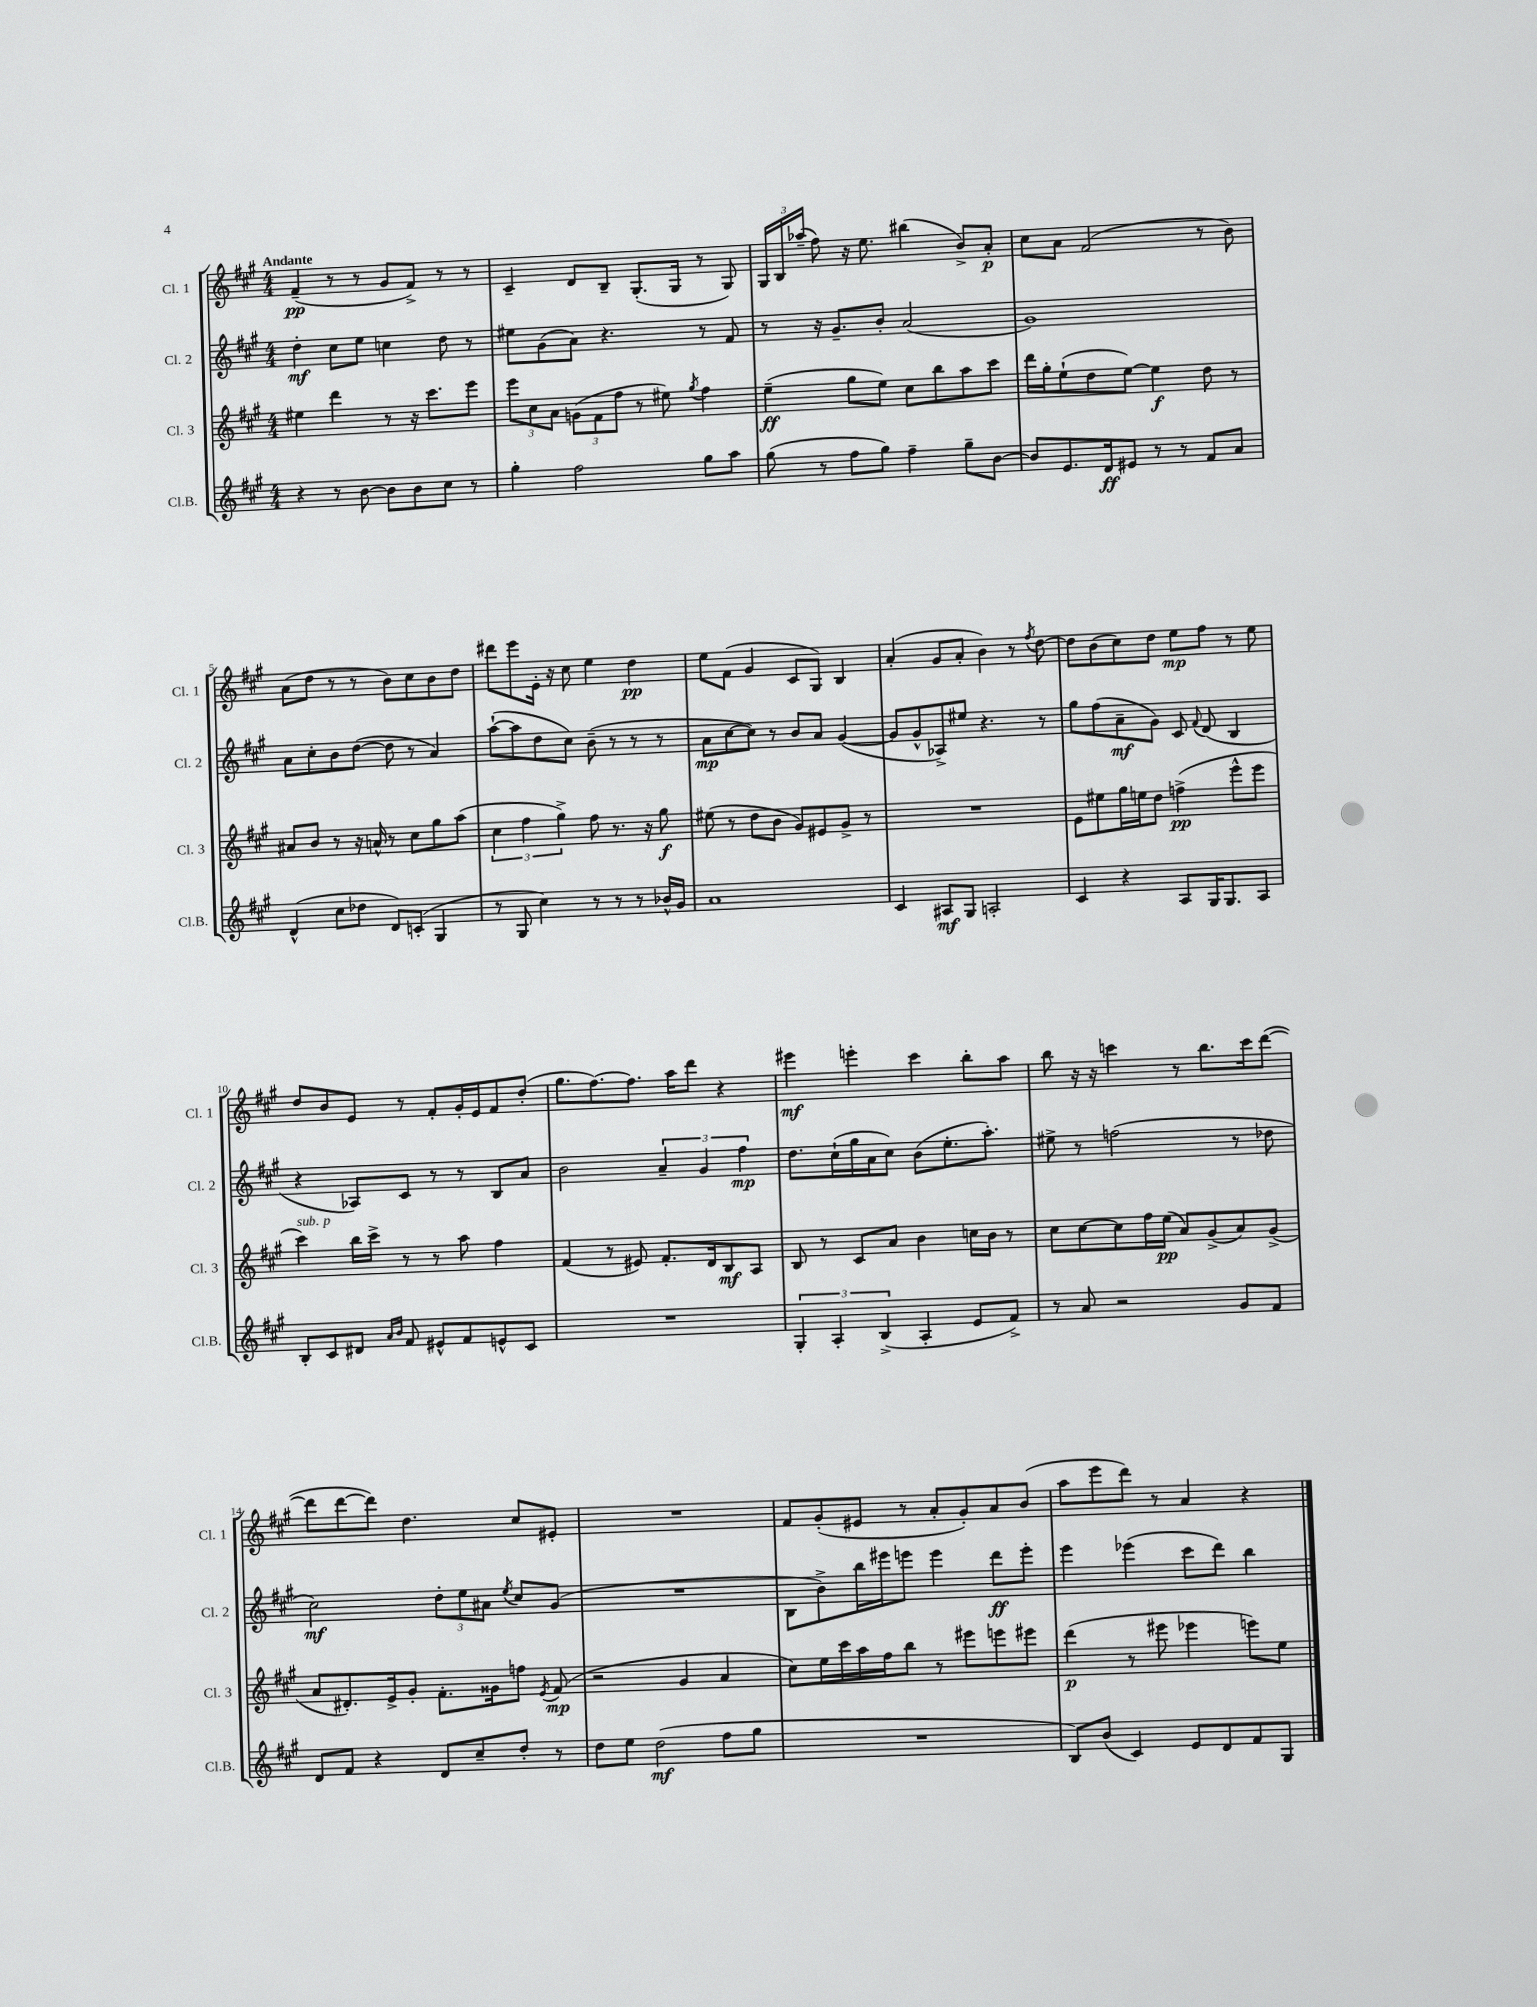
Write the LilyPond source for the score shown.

<<
\new StaffGroup <<
\new Staff = "s0" \with { instrumentName = "Cl. 1" shortInstrumentName = "Cl. 1" } {
    \clef treble \key a \major \numericTimeSignature \time 4/4 \tempo "Andante"
    \autoBeamOff fis'4--\pp( r8 r8 gis'8[ fis'8]->) r8 r8 |
    cis'4-- d'8[ b8]-- gis8.[-.( gis16] r8 gis8) |
    \tuplet 3/2 { gis16[ b16 aes''16]--( } fis''8) r16 e''8. bis''4( b'8[->) a'8]-.\p |
    cis''8[ a'8] fis'2( r8 b'8) |
    a'8[( d''8] r8 r8 b'8[) cis''8 b'8 d''8] |
    dis'''8[ e'''8 e'16]-. r16 cis''8 e''4 d''4\pp |
    e''8[ fis'8]( gis'4 cis'8[ gis8]) b4 |
    a'4-.( gis'8[ a'8]-. b'4) r8 \acciaccatura { fis''8 } d''8~ |
    d''8[ b'8( cis''8) d''8] e''8[\mp fis''8] r8 e''8 |
    d''8[ b'8 e'8] r8 fis'8[-. gis'16-. e'16 fis'8 d''8]-.( |
    gis''8.[ fis''8.~) fis''8.] a''16[ d'''8] r4 |
    eis'''4\mf e'''4-. cis'''4 b''8[-. a''8] |
    b''8 r16 r16 c'''4 r8 b''8.[ c'''16 d'''8]~( |
    d'''8[ d'''8~ d'''8]) d''4. cis''8[ eis'8]-. |
    R1 |
    fis'8[ gis'8-.( eis'8] r8 a'8[-. gis'8-.) a'8 b'8]( |
    a''8[ e'''8 d'''8]) r8 a'4 r4 \bar "|." |
}
\new Staff = "s1" \with { instrumentName = "Cl. 2" shortInstrumentName = "Cl. 2" } {
    \clef treble \key a \major \numericTimeSignature \time 4/4
    \autoBeamOff d''4-.\mf cis''8[ e''8] c''4 d''8 r8 |
    eis''8[ gis'8( a'8]) r4. r8 fis'8 |
    r8 r16 gis'8.[-- b'8]-. a'2( |
    gis'1) |
    a'8[ cis''8-. b'8 d''8]~( d''8 r8 a'4) |
    a''8[~-!( a''8 d''8 cis''8]) b'8--( r8 r8 r8 |
    a'8[\mp cis''8~ cis''8]) r8 b'8[ a'8] gis'4~( |
    gis'8[ gis'8-^ aes8->) eis''8] r4. r8 |
    gis''8[ fis''8( a'8--\mf gis'8]) cis'8 \appoggiatura { fis'8 } d'8( b4 |
    r4 aes8[) cis'8] r8 r8 b8[ a'8] |
    b'2 \tuplet 3/2 { a'4-- gis'4 fis''4\mp } |
    d''8.[ cis''16-!( gis''16 a'16 cis''8]) b'8[( e''8.-. a''8.]-.) |
    eis''8-> r8 f''2( r8 des''8 |
    cis''2\mf) \tuplet 3/2 { d''8[-. e''8 ais'8] } \acciaccatura { e''8 } cis''8[ gis'8]( |
    R1 |
    b8[ b'8->) b''16 eis'''16 e'''8] e'''4 d'''8[\ff e'''8]-. |
    e'''4 ees'''4( cis'''8[ d'''8]) b''4 \bar "|." |
}
\new Staff = "s2" \with { instrumentName = "Cl. 3" shortInstrumentName = "Cl. 3" } {
    \clef treble \key a \major \numericTimeSignature \time 4/4
    \autoBeamOff eis''4 d'''4 r8 r16 cis'''8.[ e'''8] |
    \tuplet 3/2 { e'''8[ cis''8 a'8] } \tuplet 3/2 { g'8[( fis'8 fis''8] } r8 eis''8) \acciaccatura { gis''8 } fis''4 |
    e''4--\ff( gis''8[ e''8]) cis''8[ b''8 a''8 cis'''8] |
    d'''16[ gis''16-. e''8-!( d''8 e''8]~) e''4\f d''8 r8 |
    ais'8[ b'8] r8 r16 a'16-^ r8 cis''8[ gis''8 a''8]( |
    \tuplet 3/2 { cis''4 fis''4 gis''4->) } fis''8 r8. r16 gis''8\f |
    eis''8( r8 d''8[ b'8] gis'8[) eis'8 gis'8]-> r8 |
    R1 |
    e'8[ eis''8 gis''16 e''16 d''8] f''4->\pp( e'''8[-^ e'''8] |
    cis'''4^\markup { \italic "sub. p" }) b''16[ cis'''16]-> r8 r8 a''8 fis''4 |
    fis'4( r8 eis'8) fis'8.[-. d'16 b8\mf a8] |
    b8 r8 cis'8[ a'8] b'4 c''16[ b'16] r8 |
    cis''8[ cis''8~ cis''8 fis''16 e''16]\pp( a'8[) gis'8->( a'8) gis'8]->( |
    a'8[ dis'8.-.) e'16-> gis'8]-. fis'8.[-. gisis'16 f''8] \acciaccatura { e'8 } fis'8\mp( |
    r2 gis'4 a'4 |
    cis''8[) e''16 cis'''16 a''16 fis''16 b''8] r8 eis'''8[ e'''8 eis'''8] |
    d'''4\p( r8 eis'''8 ees'''4 e'''8[) e''8] \bar "|." |
}
\new Staff = "s3" \with { instrumentName = "Cl.B." shortInstrumentName = "Cl.B." } {
    \clef treble \key a \major \numericTimeSignature \time 4/4
    \autoBeamOff r4 r8 b'8~ b'8[ b'8 cis''8] r8 |
    gis''4-. fis''2 gis''8[ a''8] |
    gis''8( r8 fis''8[ gis''8]) fis''4-- gis''8[-- b'8]~ |
    b'8[ e'8. d'16\ff eis'8] r8 r8 fis'8[ a'8] |
    d'4-^( cis''8[ des''8] d'8[) c'8]-.( gis4 |
    r8 gis8 cis''4) r8 r8 r8 bes'16[-^ gis'16] |
    a'1 |
    cis'4 ais8[\mf gis8] a2-. |
    cis'4 r4 a8[ gis16 gis8. a8] |
    b8[-. cis'8 dis'8] \grace { a'16[ b'16] } fis'8 eis'8[-^ fis'8 e'8-^ cis'8] |
    R1 |
    \tuplet 3/2 { gis4-. a4-. b4->( } a4-. e'8[ fis'8]->) |
    r8 a'8 r2 gis'8[ fis'8] |
    d'8[ fis'8] r4 d'8[ cis''8-- d''8]-. r8 |
    d''8[ e''8] d''2\mf( fis''8[ gis''8] |
    R1 |
    b8[) b'8]( cis'4) e'8[ d'8 fis'8 gis8] \bar "|." |
}
>>
>>
